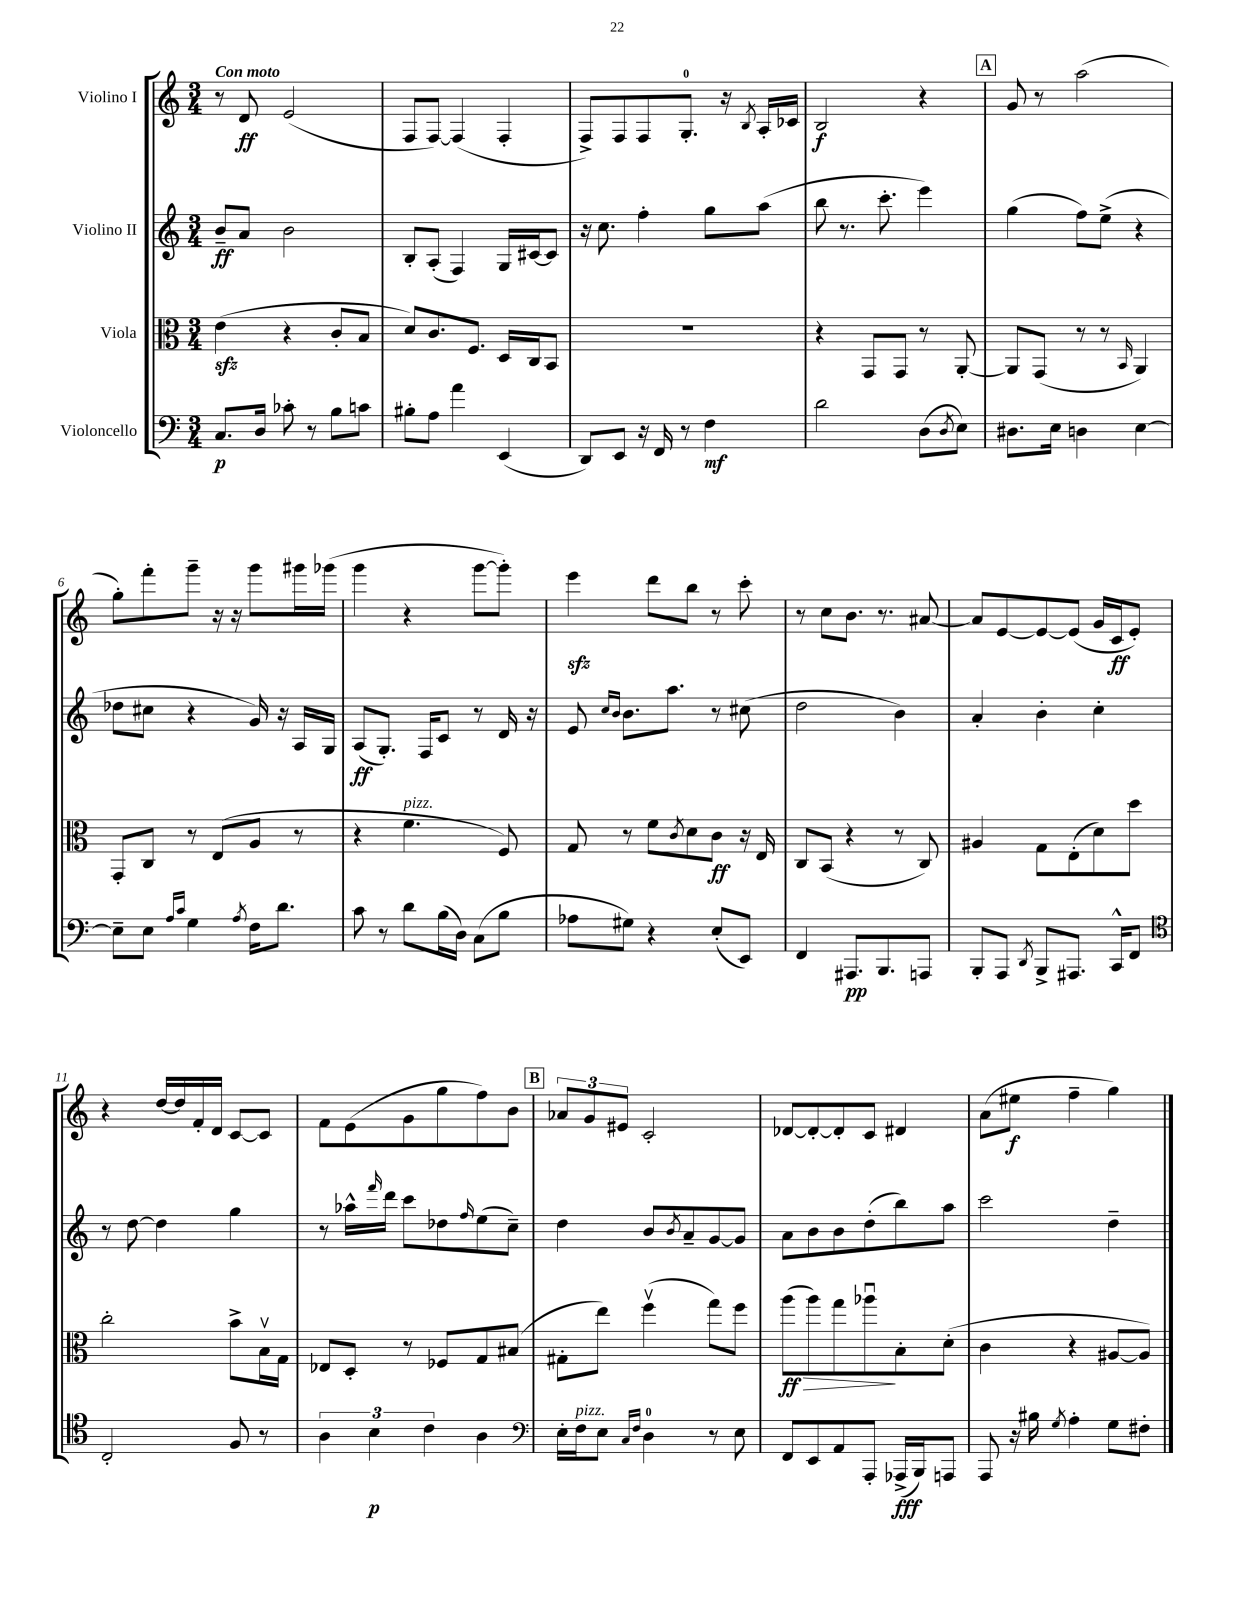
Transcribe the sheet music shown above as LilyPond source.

<<
\new StaffGroup <<
\new Staff = "s0" \with { instrumentName = "Violino I" } {
    \clef treble \key c \major \numericTimeSignature \time 3/4 \tempo "Con moto"
    r8 d'8\ff e'2( |
    f8 f8~) f4( f4-. |
    f8->) f8 f8 g8.-0-. r16 \acciaccatura { b8 } a16-. ces'16 |
    b2\f r4 |
    \mark \markup { \box "A" } g'8 r8 a''2( |
    g''8-.) f'''8-. g'''8-- r16 r16 g'''8 gis'''16 ges'''16( |
    g'''4 r4 g'''8~ g'''8-.) |
    e'''4\sfz d'''8 b''8 r8 c'''8-. |
    r8 c''8 b'8. r8. ais'8~ |
    ais'8 e'8~ e'8~ e'8( g'16 c'16\ff e'8-.) |
    r4 d''16~ d''16 f'16-. d'16 c'8~ c'8 |
    f'8 e'8( g'8 g''8 f''8) b'8 |
    \mark \markup { \box "B" } \tuplet 3/2 { aes'8 g'8 eis'8 } c'2-. |
    des'8~ des'8~-. des'8-. c'8 dis'4 |
    a'8( eis''8\f f''4-- g''4) \bar "|." |
}
\new Staff = "s1" \with { instrumentName = "Violino II" } {
    \clef treble \key c \major \numericTimeSignature \time 3/4
    b'8--\ff a'8 b'2 |
    b8-. a8-.( f4) g16 cis'16~ cis'8 |
    r16 c''8. f''4-. g''8 a''8( |
    b''8 r8. c'''8.-. e'''4) |
    \mark \markup { \box "A" } g''4( f''8) e''8->( r4 |
    des''8 cis''8 r4 g'16) r16 a16 g16 |
    a8\ff( g8.-.) f16 c'8 r8 d'16 r16 |
    e'8 \grace { c''16 b'16 } b'8. a''8. r8 cis''8( |
    d''2 b'4) |
    a'4-. b'4-. c''4-. |
    r8 d''8~ d''4 g''4 |
    r8 aes''16-^ \grace { f'''16 } d'''16 c'''8 des''8 \grace { f''16 } e''8( c''8--) |
    \mark \markup { \box "B" } d''4 b'8 \acciaccatura { b'8 } a'8-- g'8~ g'8 |
    a'8 b'8 b'8 d''8-.( b''8) a''8 |
    c'''2 d''4-- \bar "|." |
}
\new Staff = "s2" \with { instrumentName = "Viola" } {
    \clef alto \key c \major \numericTimeSignature \time 3/4
    e'4\sfz( r4 c'8-. b8 |
    d'8) c'8. f8. d16 c16 b,8 |
    R2. |
    r4 g,8 g,8 r8 a,8~-. |
    \mark \markup { \box "A" } a,8 g,8( r8 r8 \grace { b,16 } a,4) |
    g,8-. c8 r8 e8( a8 r8 |
    r4 f'4.^\markup { \italic "pizz." } f8) |
    g8 r8 f'8 \acciaccatura { c'8 } d'8 c'8\ff r16 e16 |
    c8 b,8( r4 r8 c8) |
    ais4 g8 e8-.( d'8) d''8 |
    c''2-. b'8-> b16\upbow g16 |
    ees8 d8-. r8 fes8 g8 bis8( |
    \mark \markup { \box "B" } gis8-. e''8) f''4\upbow( g''8) f''8 |
    a''8\ff\>( a''8) g''8 aes''8\downbow\! b8-. d'8-.( |
    c'4 r4 ais8~ ais8) \bar "|." |
}
\new Staff = "s3" \with { instrumentName = "Violoncello" } {
    \clef bass \key c \major \numericTimeSignature \time 3/4
    c8.\p d16 ces'8-. r8 b8 c'8 |
    bis8-. a8 a'4 e,4( |
    d,8) e,8 r16 f,16 r8 f4\mf |
    d'2 d8( \acciaccatura { d8 } e8) |
    \mark \markup { \box "A" } dis8. e16 d4 e4~ |
    e8-- e8 \grace { a16 c'16 } g4 \acciaccatura { a8 } f16 d'8. |
    c'8 r8 d'8 b16( d16) c8( b8 |
    aes8 gis8) r4 e8-.( e,8) |
    f,4 ais,,8.\pp b,,8. a,,8 |
    b,,8-. a,,8 \acciaccatura { d,8 } b,,8-> ais,,8. c,16-^ f,8 |
    \clef tenor c2-. f8 r8 |
    \tuplet 3/2 { a4 b4\p c'4 } a4 |
    \mark \markup { \box "B" } \clef bass e16-. f16^\markup { \italic "pizz." } e8 \grace { c16 f16 } d4-0 r8 e8 |
    f,8 e,8 a,8 a,,8-. aes,,16->\fff( b,,16) a,,8 |
    a,,8 r16 bis16 \acciaccatura { g8 } a4-. g8 fis8-. \bar "|." |
}
>>
>>
